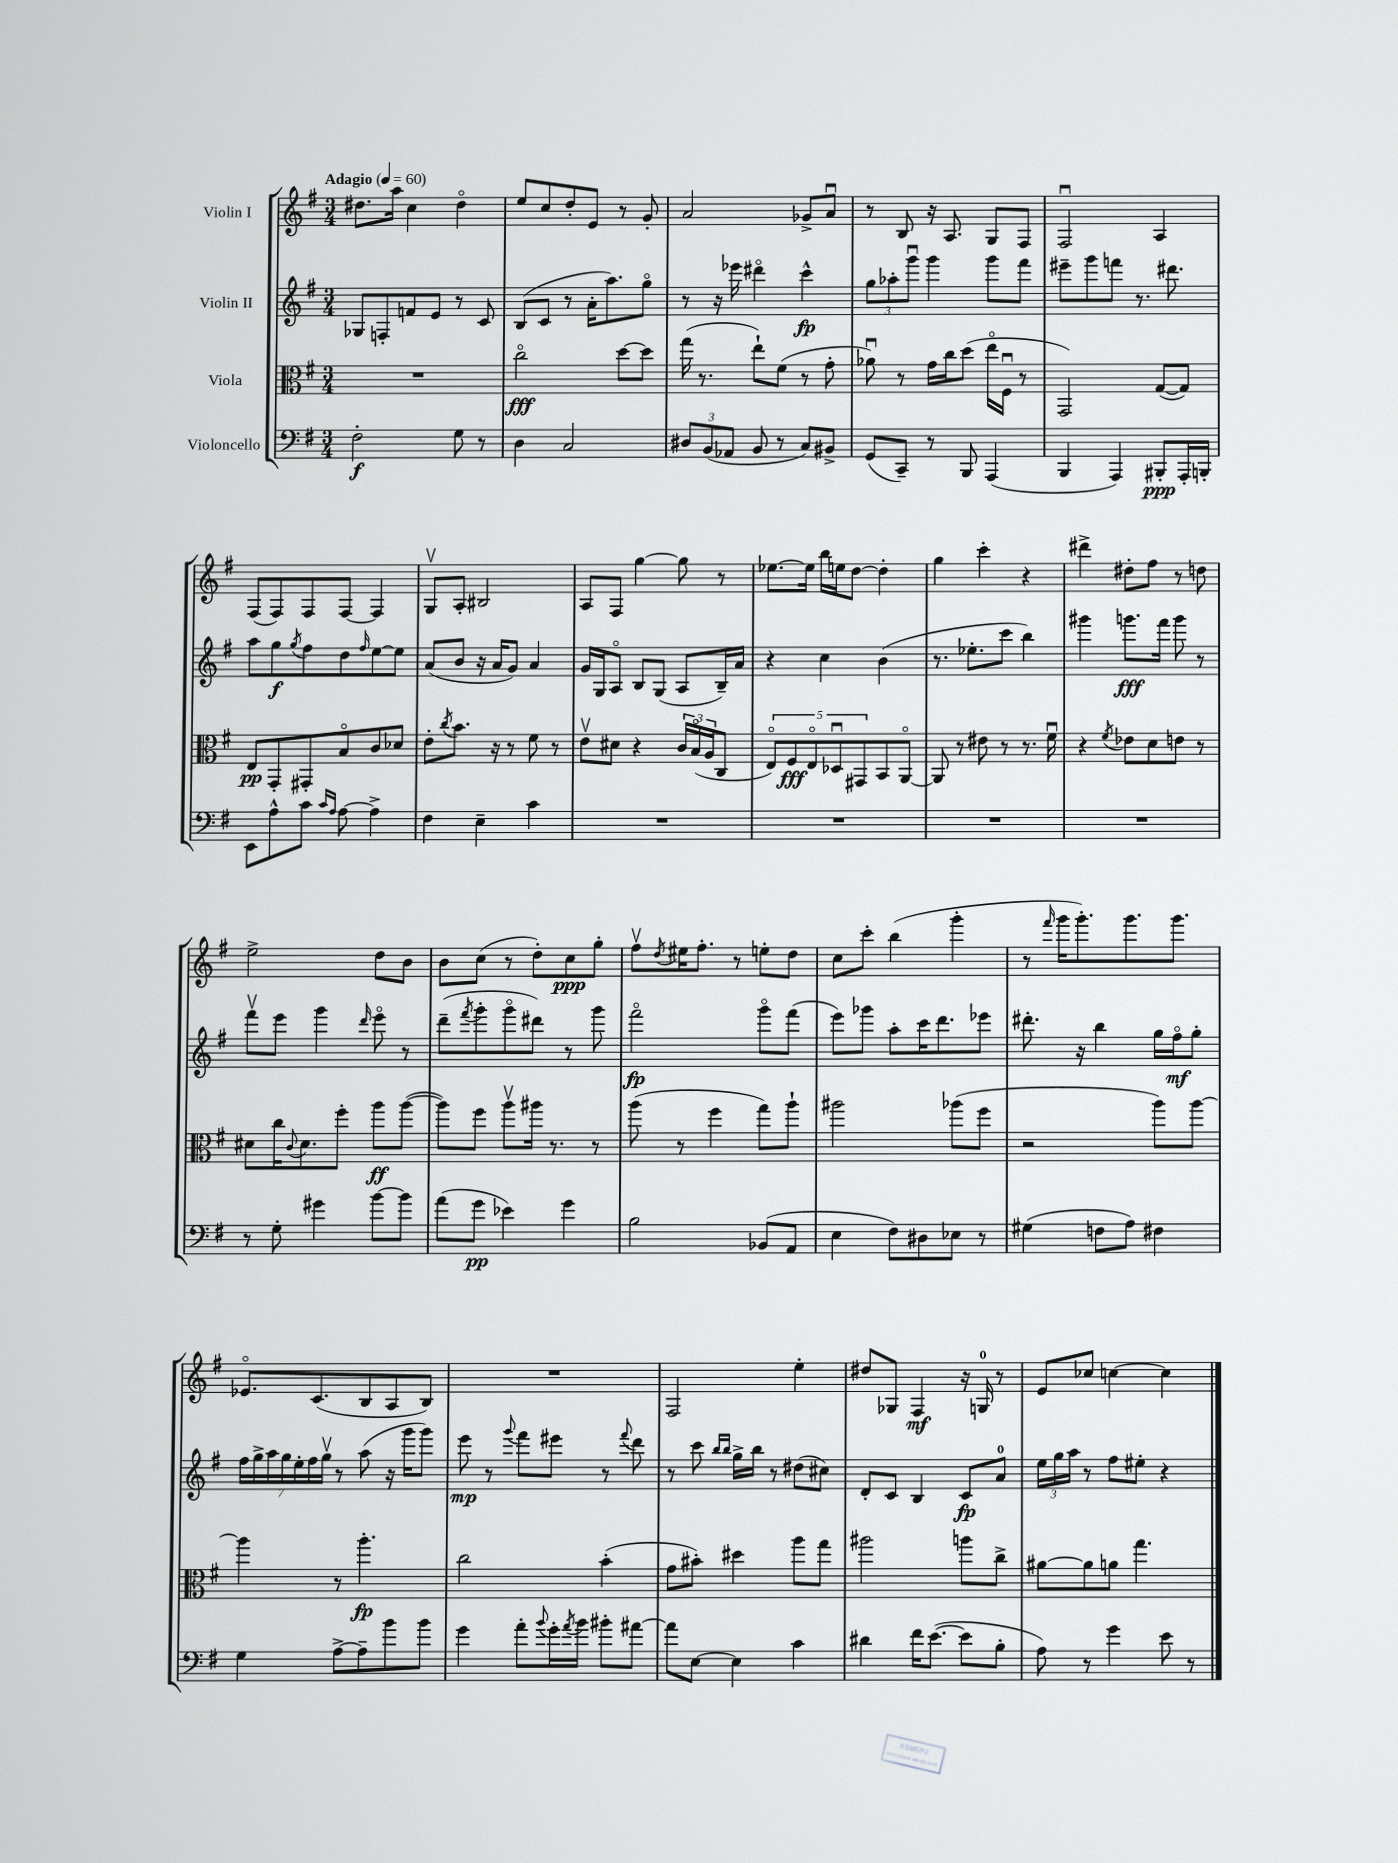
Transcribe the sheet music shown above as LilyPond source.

<<
\new StaffGroup <<
\new Staff = "s0" \with { instrumentName = "Violin I" } {
    \clef treble \key g \major \numericTimeSignature \time 3/4 \tempo "Adagio" 4 = 60
    dis''8. a''16 c''4 dis''4\flageolet |
    e''8 c''8 d''8-. e'8 r8 g'8-. |
    a'2 ges'8-> a'8\downbow |
    r8 b8 r16 a8. g8 fis8 |
    fis2\downbow a4 |
    fis8( fis8) fis8 fis8~ fis4 |
    g8\upbow a8-. bis2 |
    a8 fis8 g''4~ g''8 r8 |
    ees''8.~ ees''16 b''16 e''16 d''8~ d''4-. |
    g''4 c'''4-. r4 |
    dis'''4-> dis''8-. fis''8 r8 d''8 |
    e''2-> d''8 b'8 |
    b'8 c''8( r8 d''8-.) c''8\ppp g''8-. |
    fis''8\upbow \acciaccatura { d''8 } eis''16 fis''8.-. r8 e''8-. d''8 |
    c''8 c'''8-. b''4( g'''4-. |
    r8 \grace { fis'''16 } g'''16 g'''8.-.) g'''8. g'''8. |
    ees'8.\flageolet c'8.( b8 a8 b8) |
    R2. |
    fis2 e''4-. |
    dis''8 ges8 fis4\mf r16 g16-0 r8 |
    e'8 ces''8 c''4~ c''4 \bar "|." |
}
\new Staff = "s1" \with { instrumentName = "Violin II" } {
    \clef treble \key g \major \numericTimeSignature \time 3/4
    ges8 f8-. f'8 e'8 r8 c'8 |
    b8( c'8 r8 a'16-. a''8.) g''8\flageolet |
    r8 r16 ees'''16 dis'''4\flageolet c'''4-^\fp |
    \tuplet 3/2 { g''8 aes''8-. g'''8\downbow } g'''4 g'''8 fis'''8 |
    eis'''8-- g'''8 f'''8 r8. dis'''8. |
    a''8 g''8\f \acciaccatura { g''8 } fis''8 d''8 \grace { fis''16 } e''8~ e''8 |
    a'8( b'8 r16 a'16 g'8) a'4 |
    g'16 g16 a8\flageolet b8 g8( a8 b16--) a'16 |
    r4 c''4 b'4( |
    r8. ees''8.-. c'''8 b''4) |
    gis'''4 g'''8.\fff fis'''16 g'''8 r8 |
    fis'''8\upbow e'''8 g'''4 \grace { d'''16 } e'''8\flageolet r8 |
    d'''8--( \acciaccatura { fis'''8 } g'''8-. g'''8\flageolet dis'''8) r8 g'''8 |
    fis'''2\flageolet\fp g'''8\flageolet fis'''8( |
    e'''8) ges'''8 a''8-. c'''16 d'''8. ees'''8 |
    dis'''8.-. r16 b''4 g''16 fis''16\flageolet\mf g''8-. |
    \tuplet 7/4 { fis''16 g''16-> a''16 g''16 e''16-. fis''16 g''16\upbow } r8 a''8( r16 g'''16 g'''8) |
    e'''8\mp r8 \appoggiatura { g'''8 } fis'''8 eis'''8 r8 \appoggiatura { fis'''8 } d'''8 |
    r8 c'''8 \grace { b''16 b''16 } g''16-> b''16 r8 dis''8( cis''8) |
    d'8-. c'8 b4 c'8\fp a'8-0 |
    \tuplet 3/2 { e''16 g''16 a''16 } r8 fis''8 eis''8-. r4 \bar "|." |
}
\new Staff = "s2" \with { instrumentName = "Viola" } {
    \clef alto \key g \major \numericTimeSignature \time 3/4
    R2. |
    c''2\flageolet\fff d''8~ d''8 |
    g''16( r8. e''8-!) fis'8( r8 g'8-. |
    aes'8\downbow) r8 g'16 c''16 d''8( e''16\flageolet fis16\downbow r8 |
    g,2) g8~( g8) |
    e8\pp g,8-. gis,8-. b8\flageolet c'8 des'8 |
    e'8-. \acciaccatura { c''8 } b'8. r16 r8 fis'8 r8 |
    e'8\upbow dis'8 r4 \tuplet 3/2 { c'16 b16\flageolet( a16 } c8 |
    \tuplet 5/4 { e8\flageolet) fis8\fff e8\flageolet des8\downbow gis,8 } b,8 a,8~\flageolet |
    a,8 r8 eis'8 r8 r8. fis'16\downbow |
    r4 \acciaccatura { fis'8 } ees'8 d'8 e'8 r8 |
    dis'8 c''16 \appoggiatura { c'8 } dis'8. fis''8-. a''8\ff a''8~( |
    a''8) fis''8 a''8\upbow ais''16 r8. r8 |
    a''8( r8 fis''4 g''8) a''8-! |
    ais''2 aes''8( fis''8 |
    r2 a''8) a''8~ |
    a''4 r8 a''4.-.\fp |
    c''2 b'4-.( |
    g'8 bis'8-.) dis''4 a''8 g''8 |
    ais''2 a''8 c''8-> |
    ais'8~ ais'8 a'8 g''4. \bar "|." |
}
\new Staff = "s3" \with { instrumentName = "Violoncello" } {
    \clef bass \key g \major \numericTimeSignature \time 3/4
    fis2-.\f g8 r8 |
    d4 c2 |
    \tuplet 3/2 { dis8 b,8( aes,8 } b,8 r8 c8) bis,8-> |
    g,8( c,8--) r8 b,,8 a,,4( |
    b,,4 a,,4) bis,,8-.\ppp a,,16-. b,,16-. |
    e,8 a8-^ c'8 \grace { c'16 a16 } a8~ a4-> |
    fis4 e4-- c'4 |
    R2. |
    R2. |
    R2. |
    R2. |
    r8 g8-. gis'4 b'8~ b'8 |
    a'8( g'8\pp ees'4) g'4 |
    b2 bes,8( a,8 |
    e4 fis8) dis8 ees8 r8 |
    gis4( f8 a8) fis4 |
    g4 a8~-> a8-- b'8 b'8 |
    g'4 a'8-. \appoggiatura { b'8 } g'16-. \acciaccatura { a'8 } b'16 bis'8-. ais'8~ |
    ais'8 e8~ e4 c'4 |
    dis'4 fis'16 e'8.~( e'8 b8-. |
    a8) r8 g'4 e'8 r8 \bar "|." |
}
>>
>>
\layout { \context { \Score \remove "Bar_number_engraver" } }
